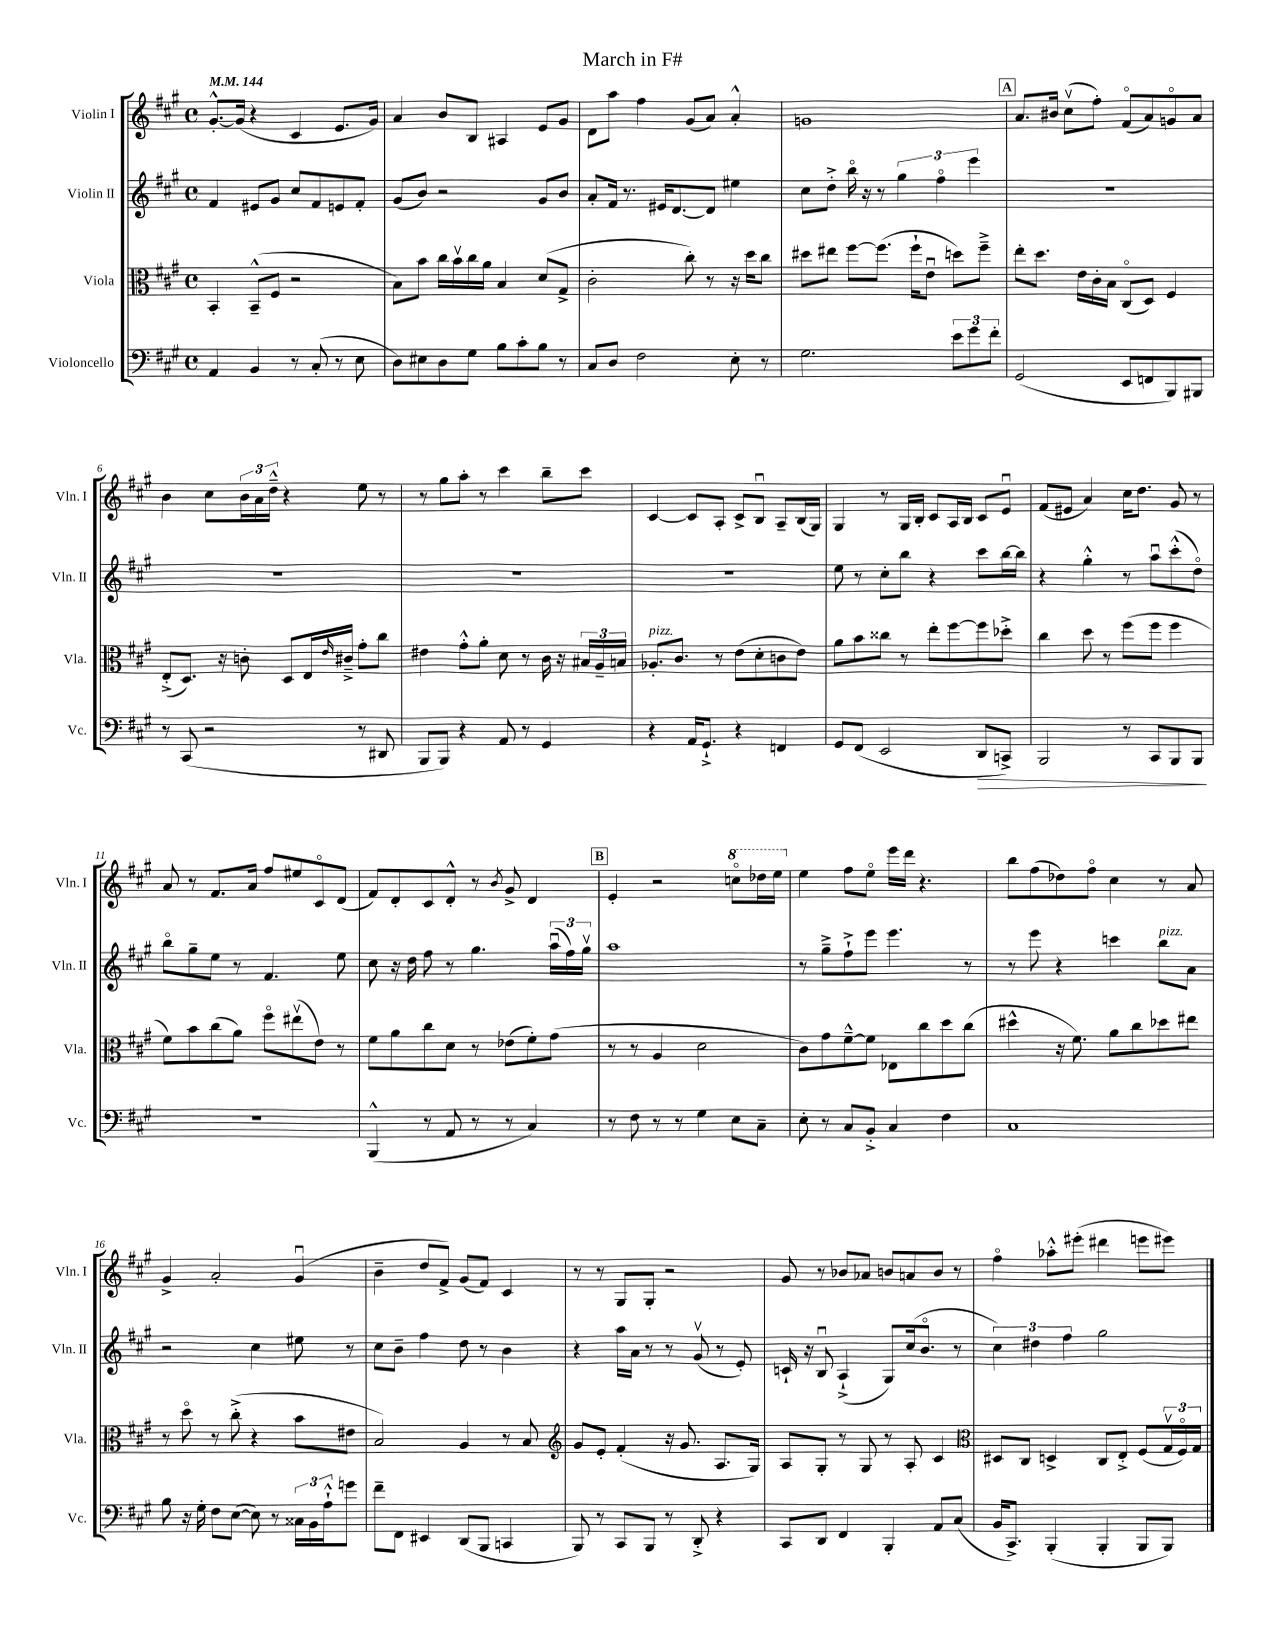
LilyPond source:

\header { title = "March in F#" }
<<
\new StaffGroup <<
\new Staff = "s0" \with { instrumentName = "Violin I" shortInstrumentName = "Vln. I" } {
    \clef treble \key a \major \defaultTimeSignature \time 4/4 \tempo 4 = 144
    gis'8.~-.-^ gis'16( r4 cis'4 e'8. gis'16) |
    a'4 b'8 b8 ais4 e'8 gis'8 |
    d'8 a''8 fis''4 gis'8( a'8) a'4-.-^ |
    g'1 |
    \mark \markup { \box "A" } a'8. bis'16 cis''8\upbow( fis''8-.) fis'8\flageolet( a'8) g'8\flageolet a'8 |
    b'4 cis''8 \tuplet 3/2 { b'16 a'16 d''16---^ } r4 e''8 r8 |
    r8 gis''8 a''8-. r8 cis'''4 b''8-- cis'''8 |
    cis'4~ cis'8 a8-. cis'8-> b8\downbow a8-- b16( gis16) |
    gis4 r8 gis16 b16-. cis'8 a16 b16 cis'8 e'8\downbow |
    fis'8( eis'8 a'4) cis''16 d''8. gis'8 r8 |
    a'8 r8 fis'8. a'16 fis''8 eis''8 cis'8\flageolet d'8( |
    fis'8) d'8-. cis'8 d'8-.-^ r8 \acciaccatura { b'8 } gis'8-> d'4 |
    \mark \markup { \box "B" } e'4-. r2 \ottava #1 c'''8\flageolet des'''16 e'''16 \ottava #0 |
    e''4 fis''8 e''8\flageolet e'''16 d'''16 r4. |
    b''8 fis''8( des''8) fis''8\flageolet cis''4 r8 a'8 |
    gis'4-> a'2-. gis'4\downbow( |
    b'4-- d''8 fis'8->) gis'8( fis'8) cis'4 |
    r8 r8 gis8 gis8-. r2 |
    gis'8 r8 bes'8 aes'8 b'8 a'8 b'8 r8 |
    fis''4\flageolet aes''8-.-^ eis'''8-.( dis'''4 e'''8 eis'''8) \bar "|." |
}
\new Staff = "s1" \with { instrumentName = "Violin II" shortInstrumentName = "Vln. II" } {
    \clef treble \key a \major \defaultTimeSignature \time 4/4
    fis'4 eis'8 gis'8 cis''8 fis'8 e'8 fis'8-. |
    gis'8( b'8) r2 gis'8 b'8 |
    a'8-. fis'16 r8. eis'16 d'8.~ d'8 eis''4 |
    cis''8 d''8-.-> b''16\flageolet r16 r8 \tuplet 3/2 { gis''4 fis''4\flageolet e'''4 } |
    \mark \markup { \box "A" } R1 |
    R1 |
    R1 |
    R1 |
    e''8 r8 cis''8-. b''8 r4 cis'''8 b''16~ b''16 |
    r4 gis''4-.-^ r8 a''8\downbow cis'''8-.-^( d''8\flageolet) |
    b''8\flageolet gis''8-- e''8 r8 fis'4. e''8 |
    cis''8 r16 d''16 fis''8 r8 gis''4. \tuplet 3/2 { a''16\downbow( fis''16) gis''16\upbow } |
    \mark \markup { \box "B" } a''1 |
    r8 gis''8---> fis''8-!-> e'''8 e'''4. r8 |
    r8 e'''8 r4 c'''4 b''8^\markup { \italic "pizz." } a'8 |
    r2 cis''4 eis''8 r8 |
    cis''8 b'8-- fis''4 d''8 r8 b'4 |
    r4 a''16 a'16 r8 r8 gis'8\upbow( r8 e'8-.) |
    c'16-! r16 b8\downbow a4-!->( gis8) cis''16( b'8.\flageolet r8 |
    \tuplet 3/2 { cis''4) dis''4 fis''4 } gis''2 \bar "|." |
}
\new Staff = "s2" \with { instrumentName = "Viola" shortInstrumentName = "Vla." } {
    \clef alto \key a \major \defaultTimeSignature \time 4/4
    b,4-. b,8---^( fis8 r2 |
    b8) b'8 cis''16 b'16\upbow cis''16 a'16 b4 d'8( gis8-> |
    cis'2-. cis''8-.) r8 r16 d''16 cis''8 |
    dis''8 eis''8 fis''8~ fis''8.( fis''16-! e'8\downbow d''8) fis''8---> |
    \mark \markup { \box "A" } e''8-. d''8. e'16 cis'16-. b16 cis8\flageolet( d8) fis4 |
    e8-.->( d8.) r16 c'8-. d8 e16 \grace { e'16 } cis'16---> gis'8-. cis''8 |
    eis'4 gis'8-.-^ a'8-. d'8 r8 cis'16 r16 \tuplet 3/2 { bis16 a16-- b16 } |
    aes8.-.^\markup { \italic "pizz." } cis'8. r8 e'8( d'8-. c'8 e'8) |
    a'8 b'8 cisis''8 r8 e''8-. fis''8~ fis''8 des''8-.-> |
    cis''4 d''8 r8 fis''8( fis''8 fis''4 |
    fis'8) b'8 cis''8( a'8) fis''8\flageolet eis''8\upbow( e'8) r8 |
    fis'8 a'8 cis''8 d'8 r8 ees'8( fis'8-.) gis'8( |
    \mark \markup { \box "B" } r8 r8 a4 d'2 |
    cis'8) gis'8 fis'8~---^ fis'8 ees8 cis''8 d''8 cis''8( |
    dis''4-^ r16 fis'8.) a'8 cis''8 des''8 eis''8 |
    r8 d''8\flageolet r8 cis''8-.->( r4 b'8 eis'8 |
    b2) a4 r8 b8 |
    \clef treble gis'8 e'8-. fis'4-.( r16 gis'8. a8. gis16) |
    a8 gis8-. r8 gis8 r8 a8-. cis'4 |
    \clef alto dis8 cis8 d4-> cis8 e8-.-> fis8( \tuplet 3/2 { gis16\upbow fis16\flageolet) gis16 } \bar "|." |
}
\new Staff = "s3" \with { instrumentName = "Violoncello" shortInstrumentName = "Vc." } {
    \clef bass \key a \major \defaultTimeSignature \time 4/4
    a,4 b,4 r8 cis8-.( r8 e8 |
    d8) eis8 d8 gis8 b8 cis'8-. b8 r8 |
    cis8 d8 fis2 e8-. r8 |
    gis2. \tuplet 3/2 { e'8 gis'8 fis'8-. } |
    \mark \markup { \box "A" } gis,2( e,8 f,8 b,,8) bis,,8 |
    r8 cis,8( r2 r8 dis,8 |
    b,,8 b,,8) r4 a,8 r8 gis,4 |
    r4 a,16 gis,8.-!-> r4 f,4 |
    gis,8 fis,8( e,2 d,8\> c,8->) |
    b,,2 r8 cis,8 b,,8 b,,8\! |
    r1 |
    b,,4-^( r8 a,8 r8 r8 cis4) |
    \mark \markup { \box "B" } r8 fis8 r8 r8 gis4 e8 cis8-- |
    e8-. r8 cis8 b,8-.-> cis4 fis4 |
    cis1 |
    b8 r16 gis16-. fis8 e8~( e8) r8 \tuplet 3/2 { cisis16 b,16 a16-!-^ } g'8 |
    fis'8-- fis,8 eis,4 d,8( b,,8 c,4 |
    b,,8) r8 cis,8 b,,8 r8 d,8-.-> r4 |
    cis,8 d,8 fis,4 b,,4-. a,8 cis8( |
    b,16 cis,8.->) b,,4-.( b,,4-. b,,8 b,,8) \bar "|." |
}
>>
>>
